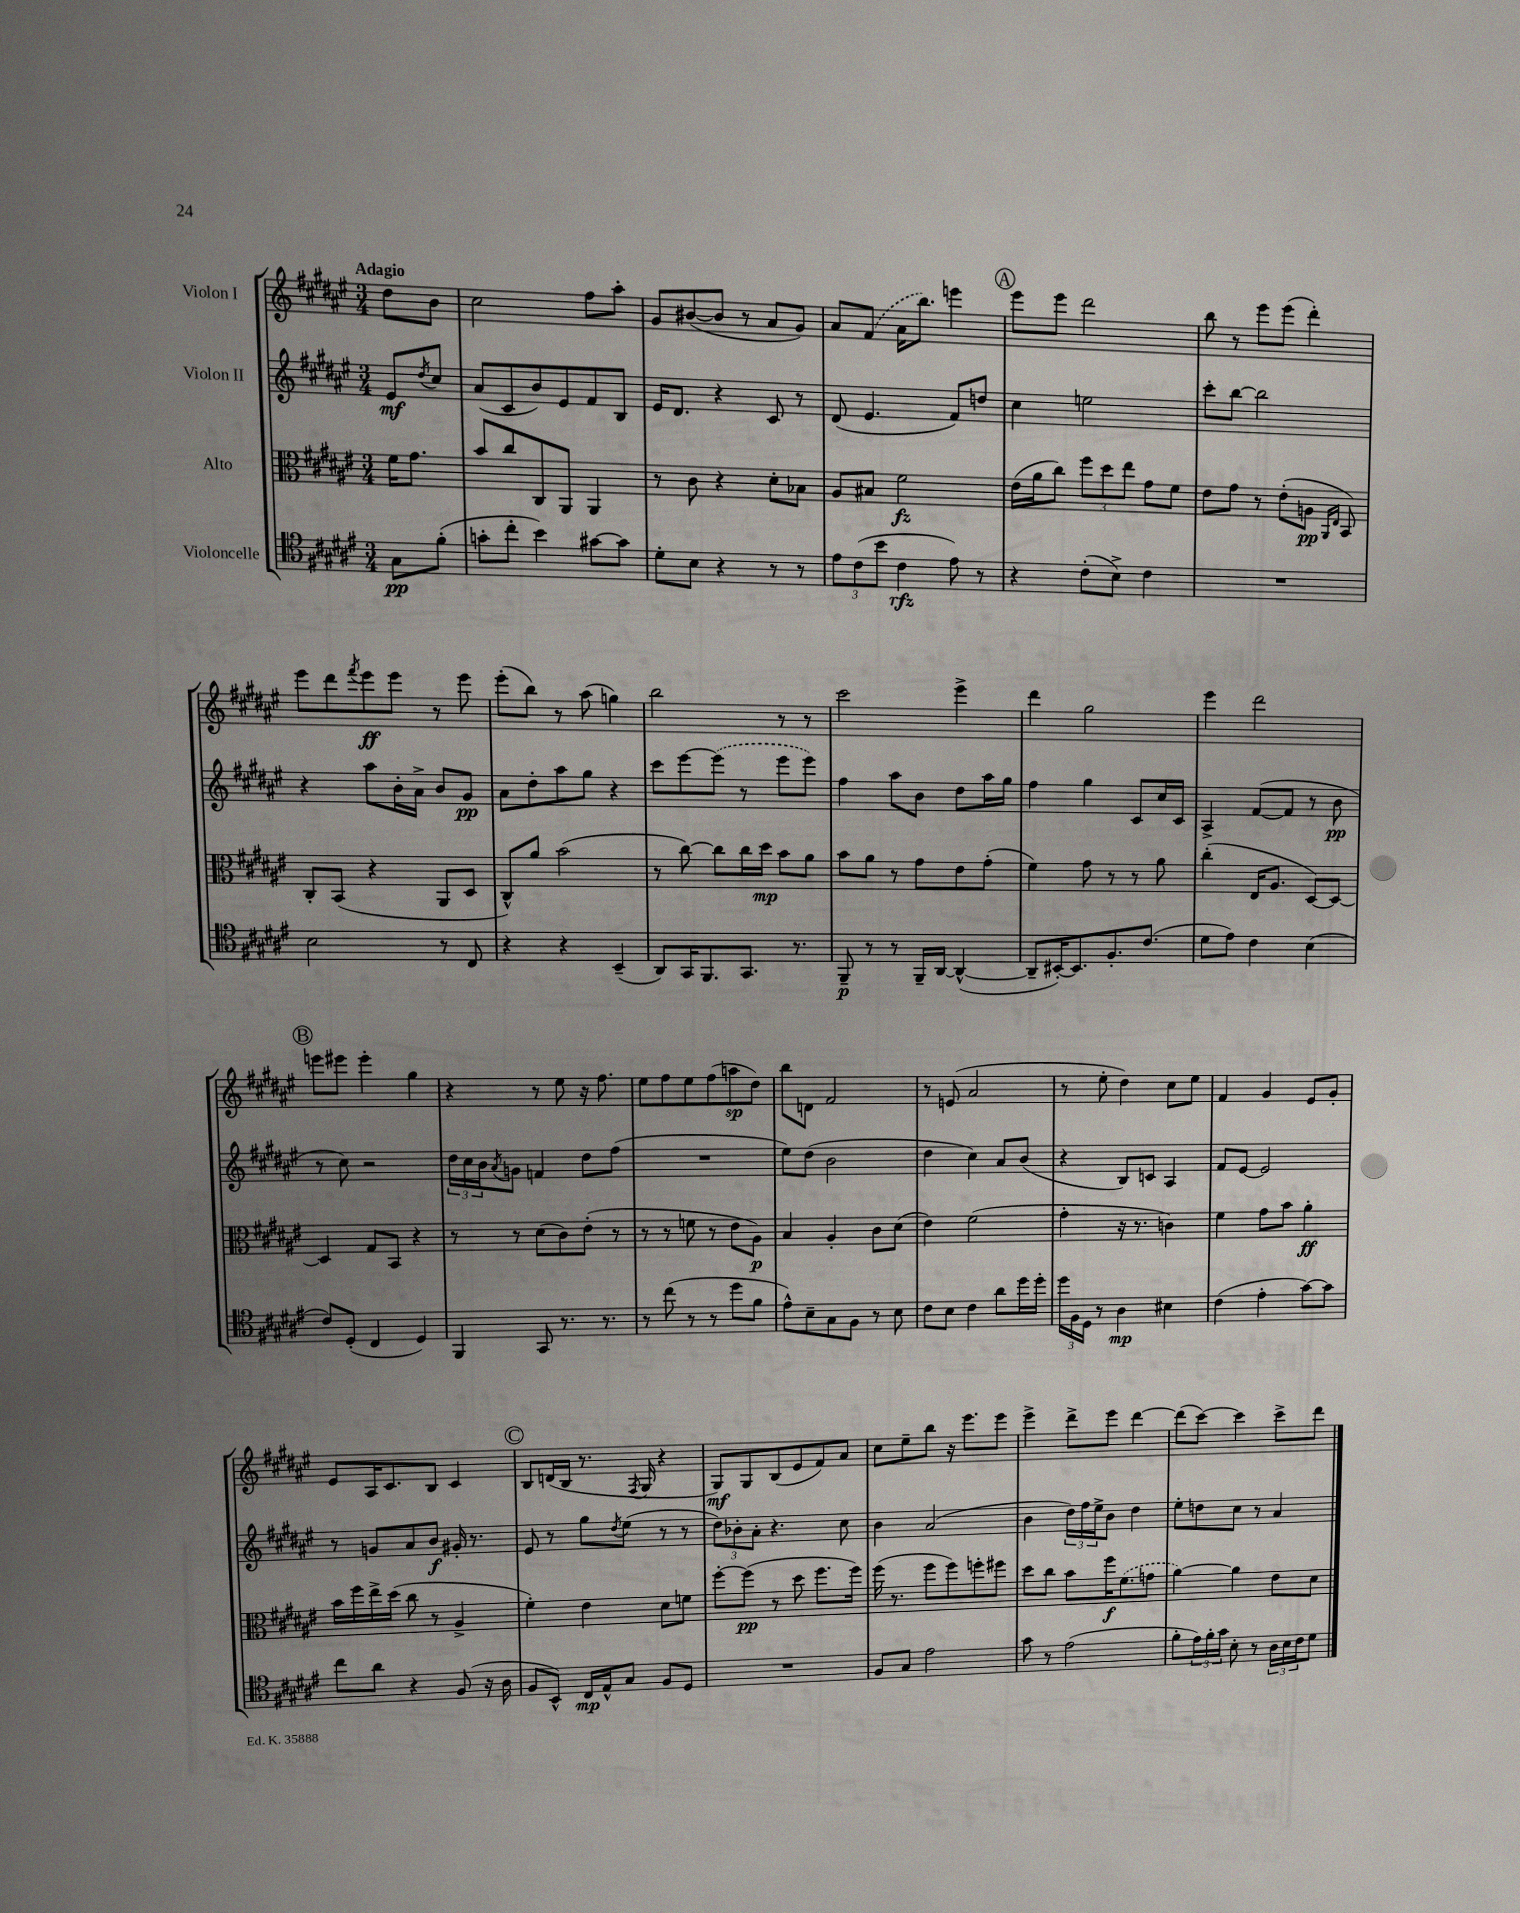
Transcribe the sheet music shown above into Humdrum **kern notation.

**kern	**dynam	**kern	**dynam	**kern	**dynam	**kern	**dynam
*part4	*part4	*part3	*part3	*part2	*part2	*part1	*part1
*staff4	*staff4	*staff3	*staff3	*staff2	*staff2	*staff1	*staff1
*I"Violoncelle	*	*I"Alto	*	*I"Violon II	*	*I"Violon I	*
*clefC4	*	*clefC3	*	*clefG2	*	*clefG2	*
*k[f#c#g#d#a#e#]	*	*k[f#c#g#d#a#e#]	*	*k[f#c#g#d#a#e#]	*	*k[f#c#g#d#a#e#]	*
*M3/4	*	*M3/4	*	*M3/4	*	*M3/4	*
=	=	=	=	=	=	=	=
!	!	!	!	!	!	!LO:TX:a:B:t=Adagio	!
8G#\L	pp	16f#\KL	.	8e#/L	mf	8dd#\L	.
.	.	8.g#\J	.	.	.	.	.
.	.	.	.	8qdd#/	.	.	.
(8f#'\J	.	.	.	8cc#/J	.	8b\J	.
=1	=1	=1	=1	=1	=1	=1	=1
8gn'\L	.	8b/L	.	(8a#/L	.	2cc#\	.
8cc#'\J	.	8cc#/	.	8c#/	.	.	.
4b\)	.	8C#/	.	8b/)	.	.	.
.	.	8AA#/J	.	8e#/	.	.	.
[8g#X\L	.	4AA#/	.	8f#/	.	8ff#\L	.
8g#\J]	.	.	.	8B/J	.	8aa#'\J	.
=2	=2	=2	=2	=2	=2	=2	=2
8d#'\L	.	8r	.	16e#/KL	.	8g#/L	.
.	.	.	.	8.d#/J	.	.	.
8B\J	.	8c#\	.	.	.	([8b#X/	.
4r	.	4r	.	4r	.	8b#/J]	.
.	.	.	.	.	.	8r	.
8r	.	8d#'\L	.	8c#/	.	8a#/L	.
8r	.	8B-X\J	.	8r	.	8g#/J)	.
=3	=3	=3	=3	=3	=3	=3	=3
12e#\L	.	8A#/L	.	(8d#/	.	8a#/L	.
(12c#\	.	.	.	.	.	.	.
.	.	8B#X/J	.	4.e#/	.	(8f#/J	.
12b\J	.	.	.	.	.	.	.
4c#\	rfz	2f#\	fz	.	.	16a#\KL	.
.	.	.	.	.	.	8.bb\J)	.
8e#\)	.	.	.	8f#/L)	.	4eeen\	.
8r	.	.	.	8ddn/J	.	.	.
!!LO:REH:place=s1:t=A
=4	=4	=4	=4	=4	=4	=4	=4
4r	.	(16e#\LL	.	4cc#\	.	8eee#\L	.
.	.	16a#\J	.	.	.	.	.
.	.	8cc#\J)	.	.	.	8eee#\J	.
(8c#'\L	.	12ff#\L	.	2een\	.	2ddd#\	.
.	.	12dd#\	.	.	.	.	.
8B^\J)	.	.	.	.	.	.	.
.	.	12ee#\J	.	.	.	.	.
4c#\	.	8g#\L	.	.	.	.	.
.	.	8f#\J	.	.	.	.	.
=5	=5	=5	=5	=5	=5	=5	=5
2.r	.	8e#\L	.	8ccc#'\L	.	8bb\	.
.	.	8g#\J	.	[8bb\J	.	8r	.
.	.	8r	.	2bb\]	.	8eee#\L	.
.	.	(8e#'\L	.	.	.	(8eee#\J	.
.	.	8An\J	pp	.	.	4ddd#'\)	.
.	.	16qqAA#/LL	.	.	.	.	.
.	.	16qqE#/JJ	.	.	.	.	.
.	.	8BB/)	.	.	.	.	.
!!LO:LB:g=z
=6	=6	=6	=6	=6	=6	=6	=6
2B\	.	8C#'/L	.	4r	.	8eee#\L	.
.	.	(8BB/J	.	.	.	8ddd#\	.
.	.	.	.	.	.	8qfff#/	.
.	.	4r	.	8aa#\L	.	8eee#\	ff
.	.	.	.	16b'\L	.	8eee#\J	.
.	.	.	.	16a#^\JJ	.	.	.
8r	.	8AA#/L	.	8b/L	.	8r	.
8C#/	.	8D#/J	.	8g#/J	pp	8eee#\	.
=7	=7	=7	=7	=7	=7	=7	=7
4r	.	8C#^^/L)	.	8a#\L	.	(8eee#'\L	.
.	.	8a#/J	.	8dd#'\	.	8bb\J)	.
4r	.	(2b\	.	8aa#\	.	8r	.
.	.	.	.	8gg#\J	.	(8aa#\	.
(4BB~/	.	.	.	4r	.	4ggn\)	.
=8	=8	=8	=8	=8	=8	=8	=8
8AA#/L)	.	8r	.	8ccc#\L	.	2bb\	.
16GG#/K	.	[8cc#\)	.	[8eee#\	.	.	.
8.FF#/	.	.	.	.	.	.	.
.	.	8cc#\L]	.	(8eee#\J]	.	.	.
8.GG#/J	.	16cc#\L	.	8r	.	.	.
.	.	16dd#\JJ	mp	.	.	.	.
.	.	8b\L	.	8eee#\L	.	8r	.
8.r	.	.	.	.	.	.	.
.	.	8a#\J	.	8eee#\J)	.	8r	.
=9	=9	=9	=9	=9	=9	=9	=9
8FF#~/	p	8b\L	.	4ff#\	.	2ccc#\	.
8r	.	8a#\J	.	.	.	.	.
8r	.	8r	.	8aa#\L	.	.	.
16FF#~/LL	.	8g#\L	.	8b\J	.	.	.
[16AA#/JJ	.	.	.	.	.	.	.
(4AA#^^/_	.	8e#\	.	8dd#\L	.	4eee#^\	.
.	.	(8g#'\J	.	16aa#\L	.	.	.
.	.	.	.	16gg#\JJ	.	.	.
=10	=10	=10	=10	=10	=10	=10	=10
8AA#~/L]	.	4f#\)	.	4ff#\	.	4ddd#\	.
[16BB#X'/K)	.	.	.	.	.	.	.
8.BB#/]	.	.	.	.	.	.	.
.	.	8g#\	.	4gg#\	.	2gg#\	.
8.F#'/	.	8r	.	.	.	.	.
.	.	8r	.	8c#/L	.	.	.
(8.c#/J	.	.	.	.	.	.	.
.	.	8a#\	.	16cc#/L	.	.	.
.	.	.	.	16c#/JJ	.	.	.
=11	=11	=11	=11	=11	=11	=11	=11
8d#\L	.	(4cc#'\	.	4A#^/	.	4eee#\	.
8e#\J)	.	.	.	.	.	.	.
4c#\	.	16E#/KL	.	([8f#/L	.	2ddd#\	.
.	.	8.A#/J	.	.	.	.	.
.	.	.	.	8f#/J]	.	.	.
(4B\	.	[8D#/L)	.	8r	.	.	.
.	.	8D#/J_	.	8b\	pp	.	.
!!LO:LB:g=z
!!LO:REH:place=s1:t=B
=12	=12	=12	=12	=12	=12	=12	=12
8c#/L)	.	4D#/]	.	8r	.	8eeen\L	.
(8D#'/J	.	.	.	8cc#\)	.	8eee#X\J	.
4C#/	.	8G#/L	.	2r	.	4eee#'\	.
.	.	8BB/J	.	.	.	.	.
4D#/)	.	4r	.	.	.	4gg#\	.
=13	=13	=13	=13	=13	=13	=13	=13
4FF#/	.	8r	.	24dd#\LL	.	4r	.
.	.	.	.	24cc#\	.	.	.
.	.	.	.	24b\J	.	.	.
.	.	.	.	8qa#/	.	.	.
.	.	8r	.	8gn\J	.	.	.
8GG#/	.	(8d#\L	.	4fn/	.	8r	.
8.r	.	8c#\)	.	.	.	8ee#\	.
.	.	(8e#'\J	.	8dd#\L	.	16r	.
8.r	.	.	.	.	.	8.ff#\	.
.	.	8r	.	(8ff#\J	.	.	.
=14	=14	=14	=14	=14	=14	=14	=14
8r	.	8r	.	2.r	.	8ee#\L	.
(8cc#\	.	8r	.	.	.	8ff#\	.
8r	.	8fn\	.	.	.	8ee#\	.
8r	.	8r	.	.	.	(8ff#\	.
8dd#\L	.	8e#\L	.	.	.	8aan\	sp
8f#\J	.	8A#\J)	p	.	.	8dd#\J)	.
=15	=15	=15	=15	=15	=15	=15	=15
8e#^^\L)	.	4B/	.	8ee#\L)	.	8bb\L	.
8B~\	.	.	.	(8dd#\J	.	8dn\J	.
8G#\	.	4A#'/	.	2b\	.	2f#/	.
8F#\J	.	.	.	.	.	.	.
8r	.	8c#\L	.	.	.	.	.
8B\	.	(8d#\J	.	.	.	.	.
=16	=16	=16	=16	=16	=16	=16	=16
8c#\L	.	4e#\)	.	4dd#\	.	8r	.
8B\J	.	.	.	.	.	(8en/	.
4c#\	.	(2f#\	.	4cc#\)	.	2a#/	.
8a#\L	.	.	.	8a#/L	.	.	.
16dd#\L	.	.	.	(8b/J	.	.	.
16dd#'\JJ	.	.	.	.	.	.	.
=17	=17	=17	=17	=17	=17	=17	=17
24dd#\LL	.	4g#'\	.	4r	.	8r	.
24F#\	.	.	.	.	.	.	.
24D#\JJ	.	.	.	.	.	.	.
8r	.	.	.	.	.	8ee#'\	.
4A#\	mp	16r	.	8B/L)	.	4dd#\)	.
.	.	8.r	.	.	.	.	.
.	.	.	.	8cn/J	.	.	.
4B#X\	.	4cn\)	.	4A#/	.	8cc#\L	.
.	.	.	.	.	.	8ee#\J	.
=18	=18	=18	=18	=18	=18	=18	=18
(4c#\	.	4f#\	.	8f#/L	.	4f#/	.
.	.	.	.	[8e#/J	.	.	.
4e#'\	.	8g#\L	.	2e#/]	.	4g#/	.
.	.	8b\J	.	.	.	.	.
[8g#\L)	.	4a#'\	ff	.	.	8e#/L	.
8g#\J]	.	.	.	.	.	8g#'/J	.
!!LO:LB:g=z
=19	=19	=19	=19	=19	=19	=19	=19
8cc#\L	.	16b\LL	.	8r	.	8e#/L	.
.	.	16ff#\	.	.	.	.	.
8a#\J	.	16ee#^\	.	8gn/L	.	16A#/K	.
.	.	(16dd#\JJ	.	.	.	8.c#/	.
4r	.	8cc#\	.	8a#/	.	.	.
.	.	8r	.	8b/J	f	8B/J	.
(8F#/	.	4A#^/	.	16g#X'/	.	4c#/	.
.	.	.	.	8.r	.	.	.
16r	.	.	.	.	.	.	.
16A#\	.	.	.	.	.	.	.
!!LO:REH:place=s1:t=C
=20	=20	=20	=20	=20	=20	=20	=20
8F#/L	.	4f#'\)	.	8e#/	.	8B/L	.
8BB^^/J)	.	.	.	8r	.	(16dn/L	.
.	.	.	.	.	.	16B/JJ	.
16C#/LL	mp	4e#\	.	8gg#\L	.	8.r	.
16E#^^/J	.	.	.	.	.	.	.
.	.	.	.	8qdd#/	.	.	.
8G#/J	.	.	.	(8ee#\J	.	.	.
.	.	.	.	.	.	8qF#/	.
.	.	.	.	.	.	16G#/	.
8F#/L	.	8d#\L	.	8r	.	4r	.
8D#/J	.	8fn\J	.	8r	.	.	.
=21	=21	=21	=21	=21	=21	=21	=21
2.r	.	[8ff#'\L	.	12dd#\L)	.	8G#/L)	mf
.	.	.	.	12b-X'\	.	.	.
.	.	(8ff#\J]	pp	.	.	8G#/	.
.	.	.	.	12a#'\J	.	.	.
.	.	8r	.	4.r	.	(8B/	.
.	.	8dd#\	.	.	.	8e#/	.
.	.	8.ff#\L	.	.	.	8f#/)	.
.	.	.	.	8cc#\	.	8a#/J	.
.	.	16ff#\Jk)	.	.	.	.	.
=22	=22	=22	=22	=22	=22	=22	=22
8F#/L	.	(16ff#\	.	4b\	.	8cc#\L	.
.	.	8.r	.	.	.	.	.
8G#/J	.	.	.	.	.	8ee#~\	.
2e#\	.	8ff#\L	.	(2a#/	.	8bb\J	.
.	.	8ff#\)	.	.	.	16r	.
.	.	.	.	.	.	8.eee#\L	.
.	.	8ffn'\	.	.	.	.	.
.	.	8ff#X\J	.	.	.	8eee#\J	.
=23	=23	=23	=23	=23	=23	=23	=23
8g#\	.	8dd#\L	.	4b\	.	4eee#^\	.
8r	.	8cc#\J	.	.	.	.	.
(2e#\	.	8b\L	.	24dd#\LL)	.	8ddd#^\L	.
.	.	.	.	24ff#\	.	.	.
.	.	.	.	24ee#^\J	.	.	.
.	.	16ff#\K	f	8b\J	.	8eee#\J	.
.	.	(8.f#\	.	.	.	.	.
.	.	.	.	4dd#\	.	[4ddd#\	.
.	.	8gn\J	.	.	.	.	.
=24	=24	=24	=24	=24	=24	=24	=24
8f#'\L	.	[4a#\)	.	8ee#'\L	.	(8ddd#\L]	.
24e#\L)	.	.	.	8ddn\	.	[8ccc#\J)	.
24f#'\	.	.	.	.	.	.	.
24g#\JJ	.	.	.	.	.	.	.
8B'\	.	4a#\]	.	8cc#\J	.	4ccc#\]	.
8r	.	.	.	8r	.	.	.
24A#\LL	.	8e#\L	.	4a#/	.	8ccc#^\L	.
24B\	.	.	.	.	.	.	.
24c#\J	.	.	.	.	.	.	.
8d#\J	.	8d#\J	.	.	.	8ddd#\J	.
==	==	==	==	==	==	==	==
*-	*-	*-	*-	*-	*-	*-	*-
